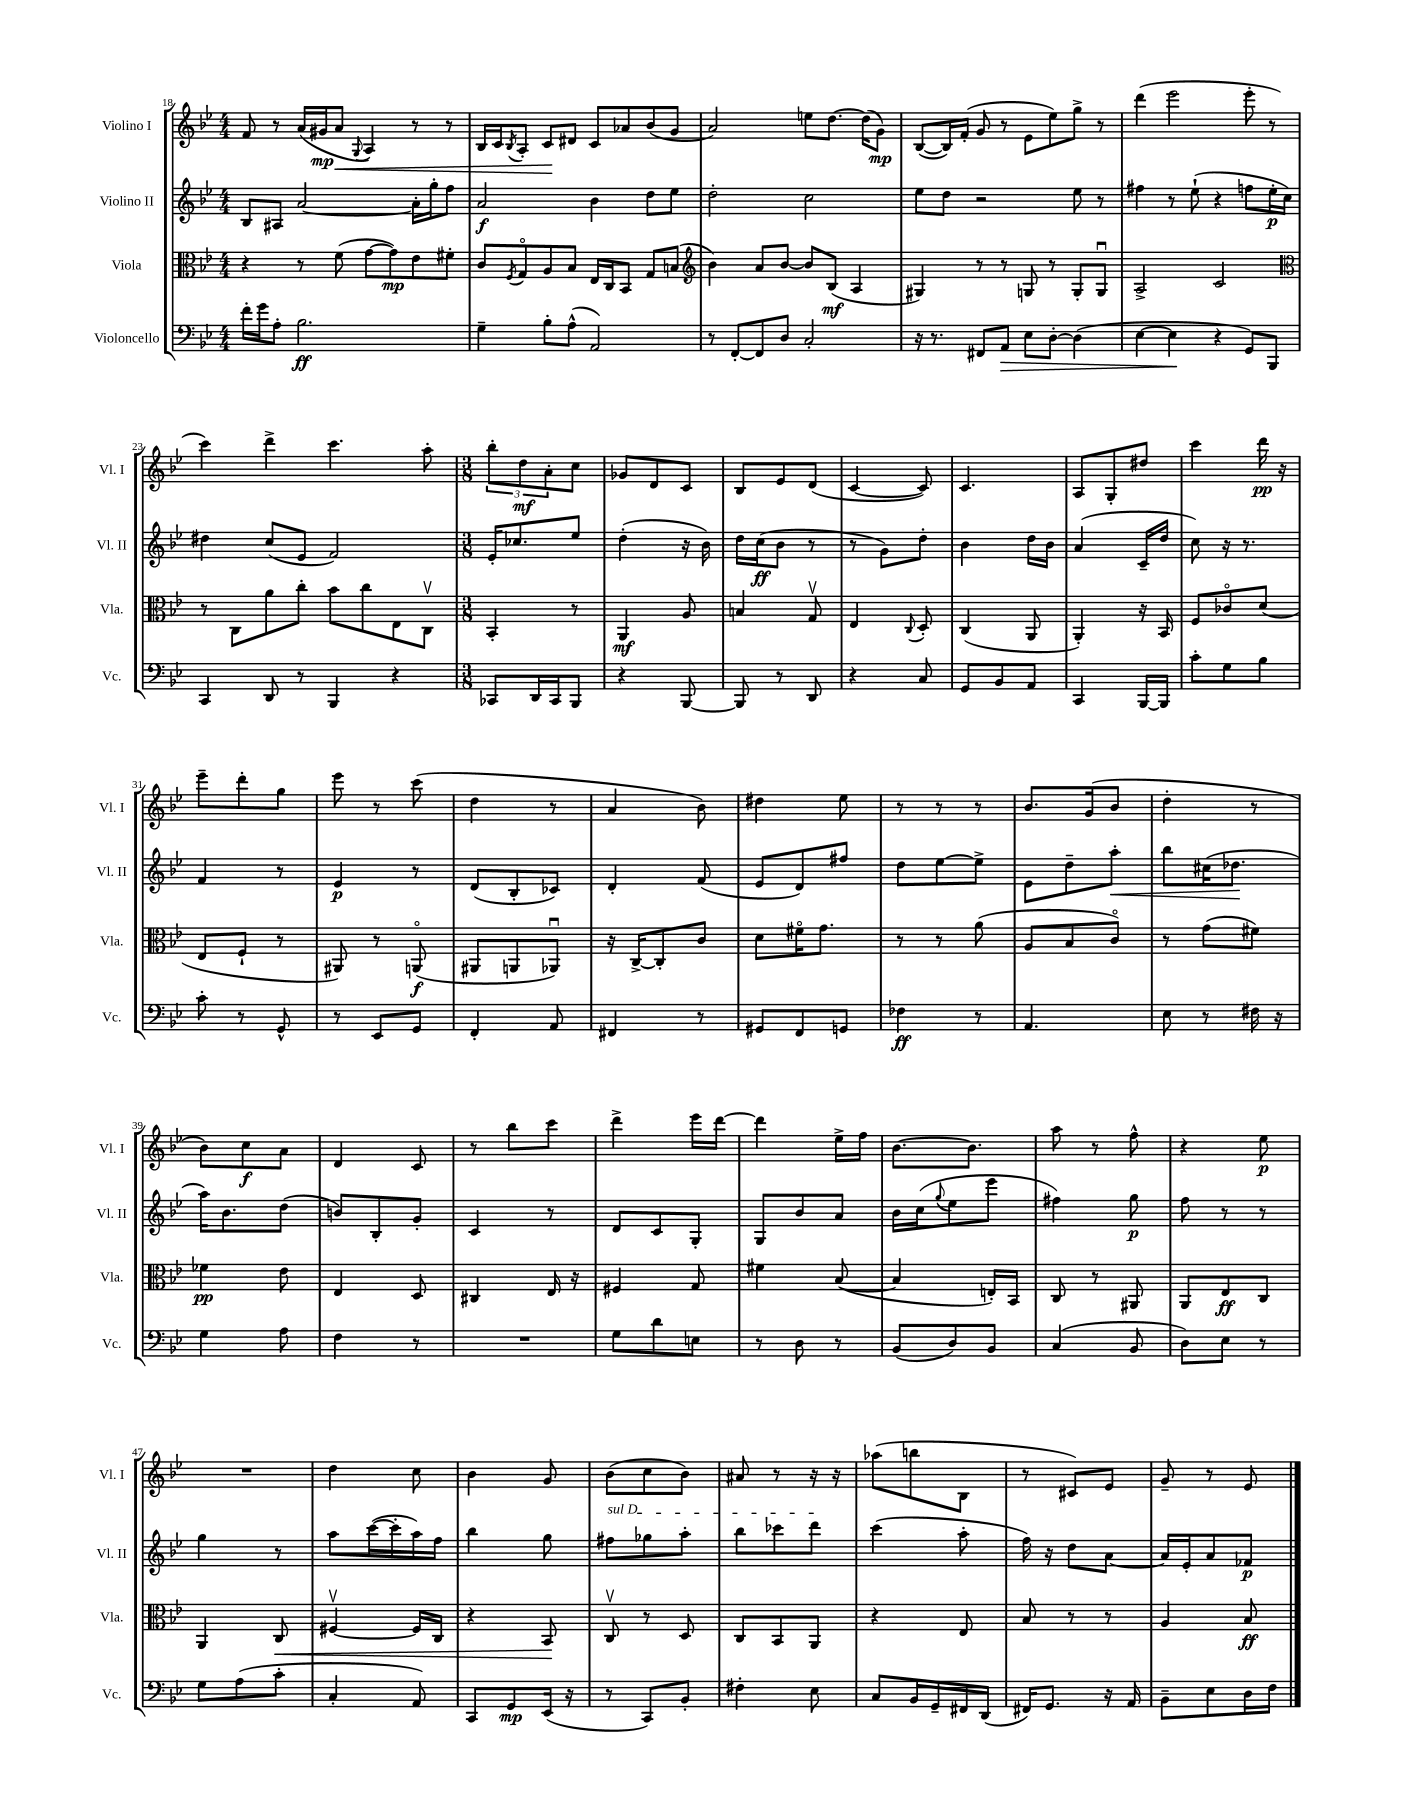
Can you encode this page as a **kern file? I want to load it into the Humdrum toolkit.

**kern	**dynam	**kern	**dynam	**kern	**dynam	**kern	**dynam
*part4	*part4	*part3	*part3	*part2	*part2	*part1	*part1
*staff4	*staff4	*staff3	*staff3	*staff2	*staff2	*staff1	*staff1
*I"Violoncello	*	*I"Viola	*	*I"Violino II	*	*I"Violino I	*
*I'Vc.	*	*I'Vla.	*	*I'Vl. II	*	*I'Vl. I	*
*clefF4	*	*clefC3	*	*clefG2	*	*clefG2	*
*k[b-e-]	*	*k[b-e-]	*	*k[b-e-]	*	*k[b-e-]	*
*M4/4	*	*M4/4	*	*M4/4	*	*M4/4	*
=18	=18	=18	=18	=18	=18	=18	=18
16f'\LL	.	4r	.	8B-/L	.	8f/	.
16g\J	.	.	.	.	.	.	.
8A'\J	.	.	.	8A#X/J	.	8r	.
2.B-\	ff	8r	.	[2a/	.	(16a/LL	.
.	.	.	.	.	.	16g#X/J	mp
!	!	!	!	!	!	!	!LO:HP:b
.	.	(8f\	.	.	.	8a/J	<
.	.	.	.	.	.	8qqG/	.
.	.	[8g\L	.	.	.	4A/)	.
.	.	8g\])	mp	.	.	.	.
.	.	8e-\	.	16a'\LL]	.	8r	.
.	.	.	.	16gg'\J	.	.	.
.	.	8f#X'\J	.	8ff\J	.	8r	.
=19	=19	=19	=19	=19	=19	=19	=19
4G~\	.	8c/L	.	2a/	f	16B-/LL	.
.	.	.	.	.	.	16c/J	.
.	.	8qF/	.	.	.	8qB-/	.
.	.	8G/	.	.	.	8A'/J	.
8B-'\L	.	8A/	.	.	.	8c/L	.
(8A^^\J	.	8B-/J	.	.	.	8d#X/J	[
2AA/)	.	16E-/LL	.	4b-\	.	8c/L	.
.	.	16C/J	.	.	.	.	.
.	.	8BB-/J	.	.	.	8a-X/	.
.	.	8G/L	.	8dd\L	.	(8b-/	.
.	.	(8Bn/J	.	8ee-\J	.	8g/J	.
=20	=20	=20	=20	=20	=20	=20	=20
*	*	*clefG2	*	*	*	*	*
8r	.	4b-\)	.	2dd'\	.	2a/)	.
[8FF'/L	.	.	.	.	.	.	.
8FF/]	.	8a/L	.	.	.	.	.
8D/J	.	[8b-/J	.	.	.	.	.
2C'/	.	8b-/L]	.	2cc\	.	8een\L	.
.	.	(8B-/J	mf	.	.	[8.dd\J	.
.	.	4A/	.	.	.	.	.
.	.	.	.	.	.	(16dd\KL]	.
.	.	.	.	.	.	8g\J)	mp
=21	=21	=21	=21	=21	=21	=21	=21
16r	.	4G#X/)	.	8ee-\L	.	([8B-/L	.
8.r	.	.	.	.	.	.	.
.	.	.	.	8dd\J	.	16B-/L])	.
.	.	.	.	.	.	(16f'/JJ	.
8FF#X/L	.	8r	.	2r	.	8g/	.
!	!LO:HP:b	!	!	!	!	!	!
8AA/J	>	8r	.	.	.	8r	.
8E-\L	.	8Gn/	.	.	.	8e-\L	.
[8D'\J	.	8r	.	.	.	8ee-\)	.
(4D\]	.	8G'/L	.	8ee-\	.	8gg^\J	.
.	.	8Gu/J	.	8r	.	8r	.
=22	=22	=22	=22	=22	=22	=22	=22
[4E-\	.	2A^/	.	4ff#X\	.	(4ddd\	.
4E-\]	.	.	.	8r	.	2eee-\	.
.	.	.	.	(8ee-`\	.	.	.
4r	]	2c/	.	4r	.	.	.
8GG/L)	.	.	.	8ffn\L	.	8eee-'\	.
8BBB-/J	.	.	.	16ee-'\L	p	8r	.
.	.	.	.	16cc\JJ)	.	.	.
!!LO:LB:g=z
=23	=23	=23	=23	=23	=23	=23	=23
*	*	*clefC3	*	*	*	*	*
4CC/	.	8r	.	4dd#X\	.	4ccc\)	.
.	.	8C\L	.	.	.	.	.
8DD/	.	8a\	.	(8cc/L	.	4ddd^\	.
8r	.	8cc'\J	.	8e-/J	.	.	.
4BBB-/	.	8b-\L	.	2f/)	.	4.ccc\	.
.	.	8cc\	.	.	.	.	.
4r	.	8E-\	.	.	.	.	.
.	.	8Cv\J	.	.	.	8aa'\	.
=24	=24	=24	=24	=24	=24	=24	=24
*M3/8	*	*M3/8	*	*M3/8	*	*M3/8	*
8CC-X/L	.	4BB-'/	.	16e-'/KL	.	12bb-'\L	.
.	.	.	.	8.cc-X/	.	.	.
.	.	.	.	.	.	12dd\	mf
16DD/L	.	.	.	.	.	.	.
.	.	.	.	.	.	12a'\	.
16CC-/J	.	.	.	.	.	.	.
8BBB-/J	.	8r	.	8ee-/J	.	8cc\J	.
=25	=25	=25	=25	=25	=25	=25	=25
4r	.	4AA/	mf	(4dd'\	.	8g-X/L	.
.	.	.	.	.	.	8d/	.
[8BBB-/	.	8A/	.	16r	.	8c/J	.
.	.	.	.	16b-\)	.	.	.
=26	=26	=26	=26	=26	=26	=26	=26
8BBB-/]	.	4Bn/	.	16dd\LL	.	8B-/L	.
.	.	.	.	(16cc\J	ff	.	.
8r	.	.	.	8b-\J	.	8e-/	.
8DD/	.	8Gv/	.	8r	.	(8d/J	.
=27	=27	=27	=27	=27	=27	=27	=27
4r	.	4E-/	.	8r	.	[4c/	.
.	.	.	.	8g\L)	.	.	.
.	.	8qqC/	.	.	.	.	.
8C/	.	8D'/	.	8dd'\J	.	8c/])	.
=28	=28	=28	=28	=28	=28	=28	=28
8GG/L	.	(4C/	.	4b-\	.	4.c/	.
8BB-/	.	.	.	.	.	.	.
8AA/J	.	8AA/	.	16dd\LL	.	.	.
.	.	.	.	16b-\JJ	.	.	.
=29	=29	=29	=29	=29	=29	=29	=29
4CC/	.	4AA'/)	.	(4a/	.	8A/L	.
.	.	.	.	.	.	8G'/	.
[16BBB-/LL	.	16r	.	16c~/LL	.	8dd#X/J	.
16BBB-/JJ]	.	16BB-/	.	16dd/JJ	.	.	.
=30	=30	=30	=30	=30	=30	=30	=30
8c'\L	.	8F/L	.	8cc\)	.	4ccc\	.
8G\	.	8c-X/	.	16r	.	.	.
.	.	.	.	8.r	.	.	.
8B-\J	.	(8d/J	.	.	.	16ddd\	pp
.	.	.	.	.	.	16r	.
!!LO:LB:g=z
=31	=31	=31	=31	=31	=31	=31	=31
8c'\	.	8E-/L	.	4f/	.	8eee-~\L	.
8r	.	8F`/J	.	.	.	8ddd'\	.
8GG^^/	.	8r	.	8r	.	8gg\J	.
=32	=32	=32	=32	=32	=32	=32	=32
8r	.	8AA#X/)	.	4e-/	p	8eee-\	.
8EE-/L	.	8r	.	.	.	8r	.
8GG/J	.	(8AAn/	f	8r	.	(8ccc\	.
=33	=33	=33	=33	=33	=33	=33	=33
4FF'/	.	8AA#X/L	.	(8d/L	.	4dd\	.
.	.	8AAn/	.	8B-'/	.	.	.
8AA/	.	8AA-Xu/J)	.	8c-X/J)	.	8r	.
=34	=34	=34	=34	=34	=34	=34	=34
4FF#X/	.	16r	.	4d'/	.	4a/	.
.	.	[16C^/KL	.	.	.	.	.
.	.	8C'/]	.	.	.	.	.
8r	.	8c/J	.	(8f/	.	8b-\)	.
=35	=35	=35	=35	=35	=35	=35	=35
8GG#X/L	.	8d\L	.	8e-/L	.	4dd#X\	.
8FF/	.	16f#X\K	.	8d/)	.	.	.
.	.	8.g\J	.	.	.	.	.
8GGn/J	.	.	.	8ff#X/J	.	8ee-\	.
=36	=36	=36	=36	=36	=36	=36	=36
4F-X\	ff	8r	.	8dd\L	.	8r	.
.	.	8r	.	[8ee-\	.	8r	.
8r	.	(8a\	.	8ee-^\J]	.	8r	.
=37	=37	=37	=37	=37	=37	=37	=37
4.AA/	.	8A/L	.	8e-\L	.	8.b-/L	.
.	.	8B-/	.	8dd~\	.	.	.
.	.	.	.	.	.	(16g/k	.
!	!	!	!	!	!LO:HP:b	!	!
.	.	8c/J)	.	8aa'\J	<	8b-/J	.
=38	=38	=38	=38	=38	=38	=38	=38
8E-\	.	8r	.	8bb-\L	.	4dd'\	.
8r	.	(8g\L	.	(16cc#X\K	.	.	.
.	.	.	.	8.dd-X\J	.	.	.
16F#X\	.	8f#X\J)	.	.	.	8r	.
16r	.	.	.	.	.	.	.
.	.	.	.	.	[	.	.
!!LO:LB:g=z
=39	=39	=39	=39	=39	=39	=39	=39
4G\	.	4f-X\	pp	16aa\KL)	.	8b-\L)	.
.	.	.	.	8.b-\	.	.	.
.	.	.	.	.	.	8cc\	f
8A\	.	8e-\	.	(8dd\J	.	8a\J	.
=40	=40	=40	=40	=40	=40	=40	=40
4F\	.	4E-/	.	8bn/L)	.	4d/	.
.	.	.	.	8B-'/	.	.	.
8r	.	8D/	.	8g'/J	.	8c/	.
=41	=41	=41	=41	=41	=41	=41	=41
4.r	.	4C#X/	.	4c/	.	8r	.
.	.	.	.	.	.	8bb-\L	.
.	.	16E-/	.	8r	.	8ccc\J	.
.	.	16r	.	.	.	.	.
=42	=42	=42	=42	=42	=42	=42	=42
8G\L	.	4F#X/	.	8d/L	.	4ddd^\	.
8d\	.	.	.	8c/	.	.	.
8En\J	.	8G/	.	8G'/J	.	16eee-\LL	.
.	.	.	.	.	.	[16ddd\JJ	.
=43	=43	=43	=43	=43	=43	=43	=43
8r	.	4f#X\	.	8G/L	.	4ddd\]	.
8D\	.	.	.	8b-/	.	.	.
8r	.	([8B-/	.	8a/J	.	16ee-^\LL	.
.	.	.	.	.	.	16ff\JJ	.
=44	=44	=44	=44	=44	=44	=44	=44
(8BB-/L	.	4B-/]	.	16b-\LL	.	[8.b-\L	.
.	.	.	.	(16cc\J	.	.	.
.	.	.	.	8qqgg/	.	.	.
8D/)	.	.	.	8ee-\	.	.	.
.	.	.	.	.	.	8.b-\J]	.
8BB-/J	.	16En'/LL)	.	8eee-\J	.	.	.
.	.	16BB-/JJ	.	.	.	.	.
=45	=45	=45	=45	=45	=45	=45	=45
(4C/	.	8C/	.	4ff#X\)	.	8aa\	.
.	.	8r	.	.	.	8r	.
8BB-/	.	8AA#X/	.	8gg\	p	8ff^^\	.
=46	=46	=46	=46	=46	=46	=46	=46
8D\L)	.	8AA/L	.	8ff\	.	4r	.
8E-\J	.	8E-/	ff	8r	.	.	.
8r	.	8C/J	.	8r	.	8ee-\	p
!!LO:LB:g=z
=47	=47	=47	=47	=47	=47	=47	=47
8G\L	.	4AA/	.	4gg\	.	4.r	.
(8A\	.	.	.	.	.	.	.
!	!	!	!LO:HP:b	!	!	!	!
8c'\J	.	8C/	<	8r	.	.	.
=48	=48	=48	=48	=48	=48	=48	=48
4C'/	.	[4F#Xv/	.	8aa\L	.	4dd\	.
.	.	.	.	([16ccc\L	.	.	.
.	.	.	.	16ccc'\]	.	.	.
8AA/)	.	16F#/LL]	.	16aa\)	.	8cc\	.
.	.	16C/JJ	.	16ff\JJ	.	.	.
=49	=49	=49	=49	=49	=49	=49	=49
8CC/L	.	4r	.	4bb-\	.	4b-\	.
8GG/	mp	.	.	.	.	.	.
(16EE-/Jk	.	8BB-/	.	8gg\	.	8g/	.
16r	.	.	.	.	.	.	.
.	.	.	[	.	.	.	.
=50	=50	=50	=50	=50	=50	=50	=50
!	!	!	!	!LO:TX:a:i:t=sul D	!	!	!
8r	.	8Cv/	.	8ff#X\L	.	(8b-\L	.
8CC/L)	.	8r	.	8gg-X\	.	8cc\	.
8BB-'/J	.	8D/	.	8aa'\J	.	8b-\J)	.
=51	=51	=51	=51	=51	=51	=51	=51
4F#X'\	.	8C/L	.	8bb-\L	.	8a#X/	.
.	.	8BB-/	.	8ccc-X\	.	8r	.
8E-\	.	8AA/J	.	8ddd\J	.	16r	.
.	.	.	.	.	.	16r	.
=52	=52	=52	=52	=52	=52	=52	=52
8C/L	.	4r	.	(4ccc\	.	(8aa-X\L	.
16BB-/L	.	.	.	.	.	8bbn\	.
16GG~/	.	.	.	.	.	.	.
16FF#X/	.	8E-/	.	8aa'\	.	8B-\J	.
(16DD/JJ	.	.	.	.	.	.	.
=53	=53	=53	=53	=53	=53	=53	=53
16FF#X/KL)	.	8B-/	.	16ff\)	.	8r	.
8.GG/J	.	.	.	16r	.	.	.
.	.	8r	.	8dd\L	.	8c#X/L)	.
16r	.	8r	.	[8a\J	.	8e-/J	.
16AA/	.	.	.	.	.	.	.
=54	=54	=54	=54	=54	=54	=54	=54
8BB-~\L	.	4A/	.	16a/LL]	.	8g~/	.
.	.	.	.	16e-'/J	.	.	.
8E-\	.	.	.	8a/	.	8r	.
16D\L	.	8B-/	ff	8f-X/J	p	8e-/	.
16F\JJ	.	.	.	.	.	.	.
==	==	==	==	==	==	==	==
*-	*-	*-	*-	*-	*-	*-	*-
